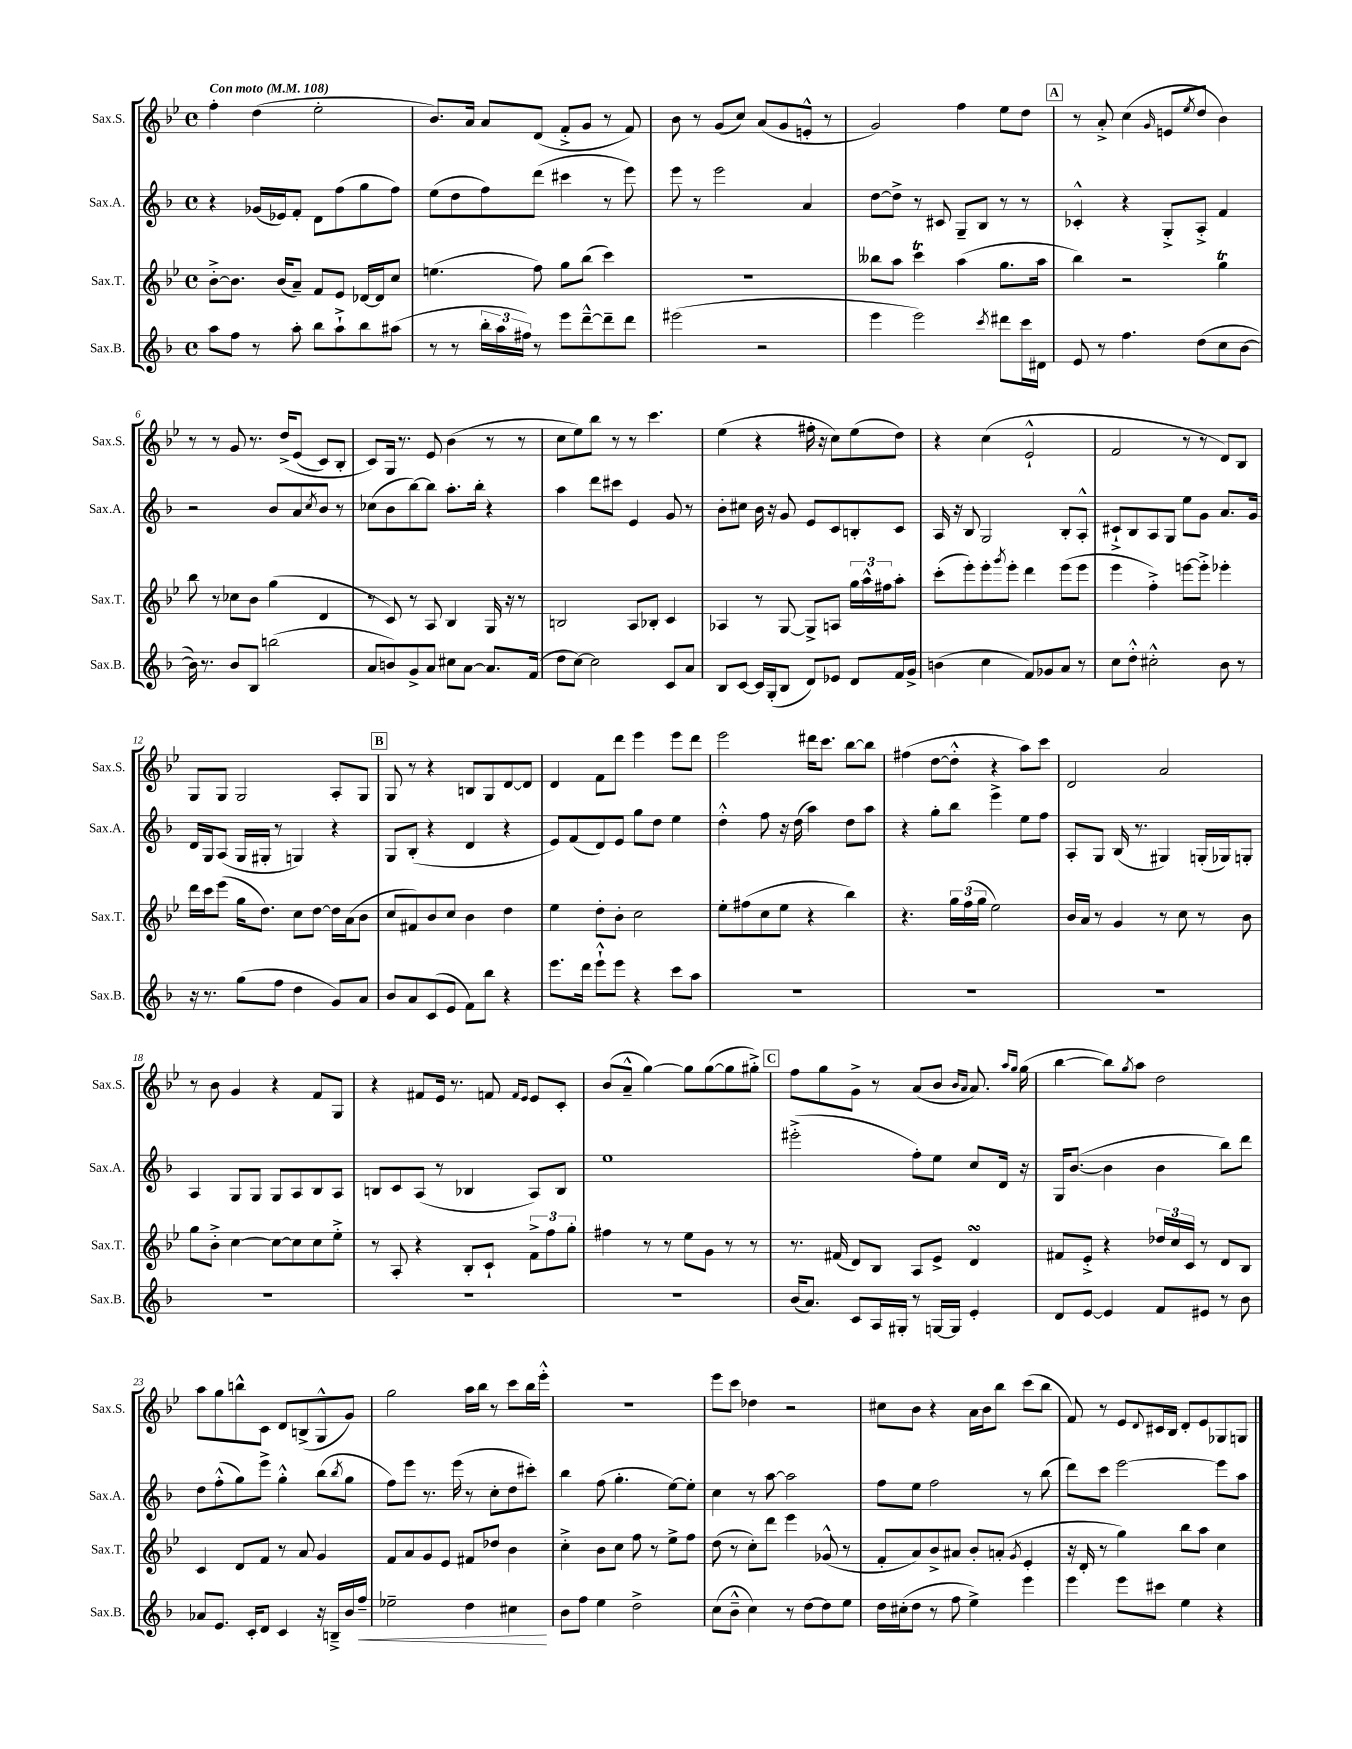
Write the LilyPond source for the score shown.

<<
\new StaffGroup <<
\new Staff = "s0" \with { instrumentName = "Sax.S." shortInstrumentName = "Sax.S." } {
    \clef treble \key bes \major \defaultTimeSignature \time 4/4 \tempo "Con moto" 4 = 108
    f''4-. d''4( ees''2-. |
    bes'8.) a'16 a'8 d'8( f'8-.-> g'8 r8 f'8) |
    bes'8 r8 g'8( c''8) a'8( g'8 e'8-.-^ r8 |
    g'2) f''4 ees''8 d''8 |
    \mark \markup { \box "A" } r8 a'8-.-> c''4( \grace { g'16 } e'8 \acciaccatura { ees''8 } d''8 bes'4) |
    r8 r8 g'8 r8. d''16->\( ees'8( c'8) bes8-. |
    c'8\) g16 r8. ees'8 bes'4( r8 r8 |
    c''8 ees''8) bes''8 r8 r8 c'''4. |
    ees''4( r4 fis''16-. r16 c''8) ees''8( d''8) |
    r4 c''4( ees'2-!-^ |
    f'2 r8 r8 d'8) bes8 |
    g8 g8 g2 a8-. g8 |
    \mark \markup { \box "B" } g8 r8 r4 b8 g8 d'8~ d'8 |
    d'4 f'8 d'''8 ees'''4 ees'''8 d'''8 |
    ees'''2 dis'''16 c'''8. bes''8~ bes''8 |
    fis''4( d''8~ d''8-.-^ r4 a''8) c'''8 |
    d'2 a'2 |
    r8 bes'8 g'4 r4 f'8 g8 |
    r4 fis'8 ees'16 r8. f'8 \grace { f'16 ees'16 } ees'8 c'8-. |
    bes'8( a'8---^ g''4~) g''8 g''8~( g''8 gis''8-.->) |
    \mark \markup { \box "C" } f''8 g''8 g'8-> r8 a'8( bes'8 \grace { bes'16 a'16 } a'8.) \grace { a''16 g''16 } g''16( |
    bes''4~ bes''8) \acciaccatura { g''8 } a''8 d''2 |
    a''8 g''8 b''8-^ c'8 d'8 b8->( g8-^ g'8) |
    g''2 a''16 bes''16 r8 c'''8 bes''16 ees'''16-.-^ |
    R1 |
    ees'''8 c'''8 des''4 r2 |
    cis''8 bes'8 r4 a'16 bes'16 bes''8 c'''8( bes''8 |
    f'8) r8 ees'8 \appoggiatura { d'8 } cis'16 bes16 d'8-. ees'8 ges8 g8 \bar "|." |
}
\new Staff = "s1" \with { instrumentName = "Sax.A." shortInstrumentName = "Sax.A." } {
    \clef treble \key f \major \defaultTimeSignature \time 4/4
    r4 ges'16( ees'16) f'8-. d'8 f''8( g''8 f''8) |
    e''8( d''8 f''8) d'''8( cis'''4 r8 e'''8) |
    e'''8 r8 e'''2 a'4 |
    d''8~ d''8-> r8 cis'8 g8-- bes8 r8 r8 |
    \mark \markup { \box "A" } ces'4-.-^ r4 g8-.-> a8-.-> f'4 |
    r2 bes'8 a'8 \acciaccatura { c''8 } bes'8 r8 |
    ces''8( bes'8 bes''8~) bes''8 a''8.-. bes''16-. r4 |
    a''4 d'''8 cis'''8 e'4 g'8 r8 |
    bes'8-. cis''8 bes'16 r16 g'8 e'8 c'8 b8-. c'8 |
    a16 r16 bes8 g2 bes8-. a8-.-^ |
    cis'8-!-> bes8 a8 g8 e''8 g'8 a'8. g'16 |
    d'16 g16 a8( g16 gis16-. r8 g4) r4 |
    \mark \markup { \box "B" } g8 bes8-.( r4 d'4 r4 |
    e'8) f'8( d'8) e'8 g''8 d''8 e''4 |
    d''4-.-^ f''8 r16 d''16( a''4) d''8 a''8 |
    r4 g''8-. bes''8 e'''4-> e''8 f''8 |
    a8-. g8 bes16( r8. gis4) g16-.( ges16) g8-. |
    a4 g8 g8 g8 a8 bes8 a8 |
    b8 c'8 a8( r8 bes4 a8) bes8 |
    e''1 |
    \mark \markup { \box "C" } eis'''2-.->( f''8-.) e''8 c''8 d'16 r16 |
    g16 bes'8.~( bes'4 bes'4 bes''8) d'''8 |
    d''8 f''8-.-^( g''8) e'''8-> g''4-.-^ bes''8( \acciaccatura { bes''8 } g''8 |
    f''8) e'''8 r8. e'''16( r8 c''8-. d''8 cis'''8-.) |
    bes''4 f''8( g''4.-. e''8~) e''8-. |
    c''4 r8 a''8~ a''2 |
    f''8 e''8 f''2 r8 bes''8( |
    d'''8) c'''8 e'''2~ e'''8 a''8 \bar "|." |
}
\new Staff = "s2" \with { instrumentName = "Sax.T." shortInstrumentName = "Sax.T." } {
    \clef treble \key bes \major \defaultTimeSignature \time 4/4
    bes'8~-.-> bes'8. bes'16( a'8--) f'8 ees'8 des'16~ des'16 c''8 |
    e''4.( f''8) g''8 bes''8( c'''4) |
    R1 |
    beses''8 a''8 c'''4\trill a''4( g''8. a''16 |
    \mark \markup { \box "A" } bes''4) r2 g''4\trill |
    bes''8 r8 ces''8 bes'8 g''4( d'4 |
    r8 c'8) r8 a8 bes4 g16 r16 r8 |
    b2 a8 bes8-. c'4 |
    aes4 r8 g8~ g8-> a8 \tuplet 3/2 { g''16 a''16-^ fis''16 } a''8-. |
    c'''8-.( ees'''8-.) ees'''8-. \acciaccatura { g'''8 } ees'''8-. d'''4 ees'''8( ees'''8 |
    ees'''4 f''4-.->) e'''8~ e'''8-.-> ees'''4-. |
    d'''16 c'''16 ees'''8( g''16 d''8.) c''8 d''8~ d''16 a'16( bes'8 |
    \mark \markup { \box "B" } c''8 fis'8) bes'8 c''8 bes'4 d''4 |
    ees''4 d''8-. bes'8-. c''2 |
    ees''8-. fis''8( c''8 ees''8 r4 bes''4) |
    r4. \tuplet 3/2 { g''16 f''16( g''16 } ees''2) |
    bes'16 a'16 r8 g'4 r8 c''8 r8 bes'8 |
    g''8 bes'8-.-> c''4~ c''8~ c''8 c''8 ees''8-.-> |
    r8 a8-. r4 bes8-. c'8-! \tuplet 3/2 { f'8-> f''8 g''8-. } |
    fis''4 r8 r8 ees''8 g'8 r8 r8 |
    \mark \markup { \box "C" } r8. fis'16( d'8) bes8 a8 ees'8-> d'4\turn |
    fis'8 ees'8-.-> r4 \tuplet 3/2 { des''16 c''16 c'16 } r8 d'8 bes8 |
    c'4 d'8 f'8 r8 a'8 g'4 |
    f'8 a'8 g'8 ees'8 fis'8 des''8 bes'4 |
    c''4-.-> bes'8 c''8 f''8 r8 ees''8-> f''8 |
    d''8( r8 c''8-.) d'''8 ees'''4 ges'8-^( r8 |
    f'8-. a'8) bes'8-> ais'8 bes'8-. a'8-.( \acciaccatura { g'8 } ees'4-. |
    r16 d'16-. r8 g''4) bes''8 a''8 c''4 \bar "|." |
}
\new Staff = "s3" \with { instrumentName = "Sax.B." shortInstrumentName = "Sax.B." } {
    \clef treble \key f \major \defaultTimeSignature \time 4/4
    a''8 f''8 r8 a''8-. bes''8 a''8-!-> bes''8 ais''8( |
    r8 r8 \tuplet 3/2 { bes''16-. a''16 fis''16) } r8 e'''8 d'''8~---^ d'''8-- d'''8 |
    eis'''2( r2 |
    e'''4 e'''2) \acciaccatura { c'''8 } dis'''8 c'''16 dis'16 |
    \mark \markup { \box "A" } e'8 r8 f''4. d''8( c''8 bes'8~ |
    bes'16) r8. bes'8 bes8 b''2( |
    a'8 b'8) g'8-> a'8 cis''8 a'8~ a'8. f'16( |
    d''8 c''8~) c''2 c'8 a'8 |
    bes8 c'8~ c'16 g16-.( bes8 d'8) ees'8 d'8 f'16 g'16-> |
    b'4( c''4 f'8) ges'8 a'8 r8 |
    c''8 d''8-.-^ cis''2-.-^ bes'8 r8 |
    r16 r8. g''8( f''8 d''4 g'8) a'8 |
    \mark \markup { \box "B" } bes'8 a'8 c'8( e'8 f'8) bes''8 r4 |
    e'''8. d'''16 e'''8-!-^ e'''8 r4 c'''8 a''8 |
    R1 |
    R1 |
    R1 |
    R1 |
    R1 |
    R1 |
    \mark \markup { \box "C" } bes'16( a'8.) c'8 a16 gis16-. r8 g16~ g16 e'4-. |
    d'8 e'8~ e'4 f'8 eis'8 r8 bes'8 |
    aes'8 e'8. c'16-. d'8 c'4 r16 b16---> bes'16 f''16--\< |
    ees''2-- d''4 cis''4\! |
    bes'8 f''8 e''4 d''2-> |
    c''8( bes'8---^ c''4) r8 d''8~ d''8 e''8 |
    d''16 cis''16-.( d''8 r8 f''8 e''4->) e'''4 |
    e'''4 e'''8 cis'''8 e''4 r4 \bar "|." |
}
>>
>>
